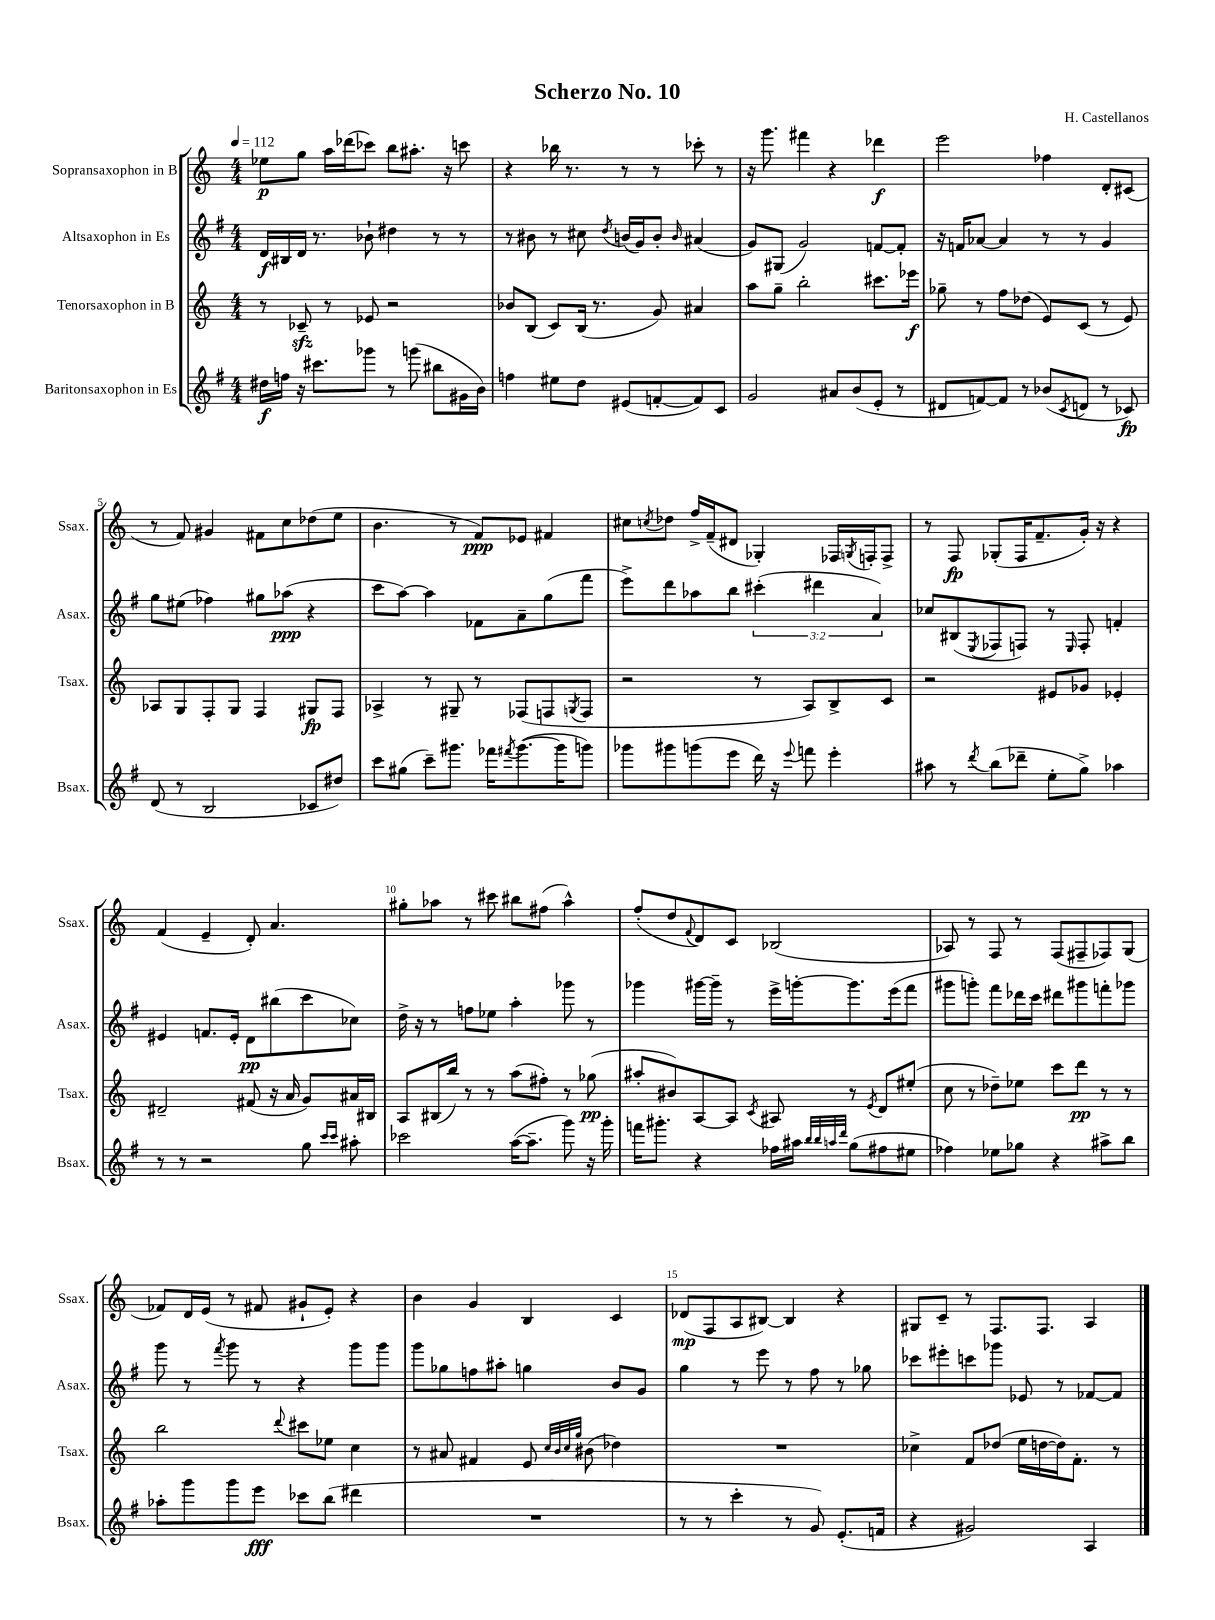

**kern	**dynam	**kern	**dynam	**kern	**dynam	**kern	**dynam
*part4	*part4	*part3	*part3	*part2	*part2	*part1	*part1
*staff4	*staff4	*staff3	*staff3	*staff2	*staff2	*staff1	*staff1
*I"Baritonsaxophon in Es	*	*I"Tenorsaxophon in B	*	*I"Altsaxophon in Es	*	*I"Sopransaxophon in B	*
*I'Bsax.	*	*I'Tsax.	*	*I'Asax.	*	*I'Ssax.	*
*clefG2	*	*clefG2	*	*clefG2	*	*clefG2	*
*k[f#]	*	*k[]	*	*k[f#]	*	*k[]	*
*M4/4	*	*M4/4	*	*M4/4	*	*M4/4	*
*MM112	*	*MM112	*	*MM112	*	*MM112	*
=1	=1	=1	=1	=1	=1	=1	=1
16dd#X\LL	f	8r	.	16d/LL	f	8ee-X\L	p
16ffn\JJ	.	.	.	16B#X/	.	.	.
16r	.	8c-Xzz~/	.	16d/JJ	.	8gg\J	.
8.ccc#X\L	.	.	.	8.r	.	.	.
.	.	8r	.	.	.	16aa\LL	.
.	.	.	.	.	.	(16ddd-X\J	.
8ggg-X\J	.	8e-X/	.	8b-X`\	.	8ccc-X\J)	.
8r	.	2r	.	4dd#X\	.	8bb\L	.
(8gggn\	.	.	.	.	.	8.aa#X'\J	.
8bb#X\L	.	.	.	8r	.	.	.
.	.	.	.	.	.	16r	.
16g#X\L	.	.	.	8r	.	8cccn\	.
16b\JJ)	.	.	.	.	.	.	.
=2	=2	=2	=2	=2	=2	=2	=2
4ffn\	.	8b-X/L	.	8r	.	4r	.
.	.	(8B/J	.	8b#X\	.	.	.
8ee#X\L	.	8c/L)	.	8r	.	16bb-X\	.
.	.	.	.	.	.	8.r	.
8dd\J	.	(16B/Jk	.	8cc#X\	.	.	.
.	.	8.r	.	.	.	.	.
.	.	.	.	8qdd/	.	.	.
(8e#X/L	.	.	.	(16bn/LL	.	8r	.
.	.	.	.	16g/J)	.	.	.
[8fn'/	.	8g/)	.	8b'/J	.	8r	.
.	.	.	.	16qqb/	.	.	.
8f/])	.	4a#X/	.	(4a#X/	.	8ccc-X'\	.
8c/J	.	.	.	.	.	8r	.
=3	=3	=3	=3	=3	=3	=3	=3
2g/	.	8aa\L	.	8g/L)	.	16r	.
.	.	.	.	.	.	8.ggg\	.
.	.	8gg~\J	.	(8G#X/J	.	.	.
.	.	2bb'\	.	2g/)	.	4fff#X\	.
8a#X/L	.	.	.	.	.	4r	.
(8b/	.	.	.	.	.	.	.
8e'/J	.	8.ccc#X\L	.	[8fn/L	.	4ddd-X\	f
8r	.	.	.	8f'/J]	.	.	.
.	.	16eee-X\Jk	f	.	.	.	.
=4	=4	=4	=4	=4	=4	=4	=4
8d#X/L	.	8gg-X~\	.	16r	.	2eee\	.
.	.	.	.	16fn/KL	.	.	.
[8fn/)	.	8r	.	[8a-X/J	.	.	.
8f/J]	.	8ff\L	.	4a-/]	.	.	.
8r	.	(8dd-X\J	.	.	.	.	.
(8b-X/L	.	8e/L)	.	8r	.	4ff-X\	.
8qc/	.	.	.	.	.	.	.
8dn/J	.	(8c/J	.	8r	.	.	.
8r	.	8r	.	4g/	.	8d'/L	.
8c-X/)	fp	8e/)	.	.	.	(8c#X/J	.
!!LO:LB:g=z
=5	=5	=5	=5	=5	=5	=5	=5
(8d/	.	8A-X/L	.	8gg\L	.	8r	.
8r	.	8G/	.	(8ee#X\J	.	8f/)	.
2B/	.	8F'/	.	4ff-X\)	.	4g#X/	.
.	.	8G/J	.	.	.	.	.
.	.	4F/	.	8gg#X\L	.	8f#X\L	.
.	.	.	.	(8aa-X\J	ppp	8cc\	.
8c-X/L	.	8G#X/L	fp	4r	.	(8dd-X\	.
8dd#X/J)	.	8F/J	.	.	.	8ee\J	.
=6	=6	=6	=6	=6	=6	=6	=6
8ccc\L	.	4A-X^/	.	8ccc\L	.	4.b\	.
(8gg#X\J	.	.	.	[8aa\J)	.	.	.
8ccc~\L)	.	8r	.	4aa\]	.	.	.
8.ggg#X\J	.	8G#X~/	.	.	.	8r	.
.	.	8r	.	8f-X\L	.	8f/L)	ppp
16fff-X\KL	.	.	.	.	.	.	.
8qfff#X/	.	.	.	.	.	.	.
([8.ggg#\	.	(8F-X/L	.	8a~\	.	8e-X/J	.
.	.	8Fn/	.	(8gg\	.	4f#X/	.
16ggg#\K]	.	.	.	.	.	.	.
.	.	8qGn/	.	.	.	.	.
8gggn\J)	.	8F/J	.	8fff#\J	.	.	.
=7	=7	=7	=7	=7	=7	=7	=7
8ggg-X\L	.	2r	.	8eee^\L)	.	8cc#X\L	.
.	.	.	.	.	.	8qccn/	.
8ggg#X\	.	.	.	8ddd\	.	8dd-X\J	.
(8gggn\	.	.	.	8aa-X\	.	16ff^/LL	.
.	.	.	.	.	.	(16f~/J	.
8eee\J	.	.	.	8bb\J	.	8d#X/J	.
16ddd\)	.	8r	.	(6ccc#X'\	.	4G-X'/)	.
16r	.	.	.	.	.	.	.
8qqeee/	.	.	.	.	.	.	.
8fffn\	.	8A/L)	.	.	.	.	.
.	.	.	.	6ddd#X\	.	.	.
4eee'\	.	8B^/	.	.	.	16F-X/LL	.
.	.	.	.	.	.	8qGn/	.
.	.	.	.	.	.	16Fn'/J	.
.	.	.	.	6a/)	.	.	.
.	.	8c/J	.	.	.	8F^/J	.
=8	=8	=8	=8	=8	=8	=8	=8
8aa#X\	.	2r	.	8cc-X/L	.	8r	.
8r	.	.	.	(8B#X/	.	8F/	fp
8qddd/	.	.	.	8qE/	.	.	.
(8bb\L	.	.	.	8F-X/	.	(8G-X'/L	.
8ddd-X~\J	.	.	.	8Fn/J)	.	16F/K	.
.	.	.	.	.	.	8.f~/	.
8ee'\L	.	8e#X/L	.	8r	.	.	.
.	.	.	.	16qqE/	.	.	.
8gg^\J)	.	8g-X/J	.	8F'/	.	16g'/Jk)	.
.	.	.	.	.	.	16r	.
4aa-X\	.	4e-X'/	.	4fn'/	.	4r	.
!!LO:LB:g=z
=9	=9	=9	=9	=9	=9	=9	=9
8r	.	2d#X~/	.	4e#X/	.	(4f/	.
8r	.	.	.	.	.	.	.
2r	.	.	.	8.fn/L	.	4e~/	.
.	.	.	.	16e#'/Jk	.	.	.
.	.	(8f#X/	.	8d\L	pp	8d'/)	.
.	.	16r	.	(8bb#X\	.	4.a/	.
.	.	16a/	.	.	.	.	.
8gg\	.	8g/L)	.	8ccc\	.	.	.
16qqccc/LL	.	.	.	.	.	.	.
16qqccc/JJ	.	.	.	.	.	.	.
8aa#X'\	.	16a#X/L	.	8cc-X\J)	.	.	.
.	.	16B#X/JJ	.	.	.	.	.
=10	=10	=10	=10	=10	=10	=10	=10
2ccc-X\	.	8A/L	.	16dd^\	.	8gg#X'\L	.
.	.	.	.	16r	.	.	.
.	.	(16B#X/L	.	8r	.	8aa-X\J	.
.	.	16bb/JJ)	.	.	.	.	.
.	.	8r	.	8ffn\L	.	8r	.
.	.	8r	.	8ee-X\J	.	8ccc#X\	.
([16aa\KL	.	(8aa\L	.	4aa'\	.	8bb#X\L	.
8.aa~\J]	.	.	.	.	.	.	.
.	.	8ff#X'\J)	.	.	.	(8ff#X\J	.
8ggg\)	.	8r	.	8ggg-X\	.	4aa-^^\)	.
16r	.	(8gg-X\	pp	8r	.	.	.
16ggg'\	.	.	.	.	.	.	.
=11	=11	=11	=11	=11	=11	=11	=11
16fffn\KL	.	8aa#X'/L	.	4ggg-X\	.	(8ff'/L	.
8.ggg#X'\J	.	.	.	.	.	.	.
.	.	8b#X/)	.	.	.	8dd/	.
.	.	.	.	.	.	8qqf/	.
4r	.	[8A/	.	[16ggg#X\LL	.	8d/)	.
.	.	.	.	16ggg#~\JJ]	.	.	.
.	.	8A/J]	.	8r	.	8c/J	.
.	.	8qc/	.	.	.	.	.
16ff-X\LL	.	8A#X/	.	16eee^\LL	.	(2B-X/	.
16aa#X\JJ	.	.	.	[16gggn'\J	.	.	.
32qqbb/LLL	.	.	.	.	.	.	.
32qqbb/	.	.	.	.	.	.	.
32qqaan/	.	.	.	.	.	.	.
32qqddd/JJJ	.	.	.	.	.	.	.
(8gg\L	.	8r	.	8.ggg\]	.	.	.
.	.	8qe/	.	.	.	.	.
8ff#X\	.	8d/L	.	.	.	.	.
.	.	.	.	(16eee\k	.	.	.
8ee#X\J	.	(8ee#X'/J	.	8fff#\J	.	.	.
=12	=12	=12	=12	=12	=12	=12	=12
4ff-X\)	.	8cc\	.	8ggg#X\L	.	8A-X/)	.
.	.	8r	.	8gggn'\J)	.	8r	.
8ee-X\L	.	8dd-X~\L)	.	8fff#\L	.	8F/	.
8gg-X\J	.	8ee-X\J	.	16ddd-X\L	.	8r	.
.	.	.	.	16ccc\JJ	.	.	.
4r	.	8ccc\L	.	8ddd#X\L	.	(8F/L	.
.	.	8ddd\J	pp	8ggg#X\	.	8F#X~/	.
8aa#X^\L	.	8r	.	8fffn'\	.	8F-X/)	.
8bb\J	.	8r	.	8ggg-X\J	.	(8G/J	.
!!LO:LB:g=z
=13	=13	=13	=13	=13	=13	=13	=13
8aa-X'\L	.	2bb\	.	8ggg\	.	8f-X/L)	.
8ggg\	.	.	.	8r	.	16d/L	.
.	.	.	.	.	.	(16e/JJ	.
.	.	.	.	8qfff#/	.	.	.
8ggg\	.	.	.	8ggg\	.	8r	.
8eee\J	fff	.	.	8r	.	8f#X/	.
.	.	8qqddd/	.	.	.	.	.
8ccc-X\L	.	8ccc#X\L	.	4r	.	8g#X`/L	.
(8bb\J	.	8ee-X\J	.	.	.	8e'/J)	.
4ddd#X\	.	4cc\	.	8ggg\L	.	4r	.
.	.	.	.	8ggg\J	.	.	.
=14	=14	=14	=14	=14	=14	=14	=14
1r	.	8r	.	8ggg\L	.	4b\	.
.	.	8a#X/	.	8gg-X\	.	.	.
.	.	4f#X/	.	8ffn\	.	4g/	.
.	.	.	.	8aa#X'\J	.	.	.
.	.	8e/	.	4ggn\	.	4B/	.
.	.	32qqcc/LLL	.	.	.	.	.
.	.	32qqb/	.	.	.	.	.
.	.	32qqcc/	.	.	.	.	.
.	.	32qqgg/JJJ	.	.	.	.	.
.	.	(8b#X\	.	.	.	.	.
.	.	4dd-X\)	.	8b/L	.	4c/	.
.	.	.	.	8g/J	.	.	.
=15	=15	=15	=15	=15	=15	=15	=15
8r	.	1r	.	4gg\	.	(8d-X/L	mp
8r	.	.	.	.	.	8F/	.
4ccc'\	.	.	.	8r	.	8A/	.
.	.	.	.	8eee\	.	[8B#X/J)	.
8r	.	.	.	8r	.	4B#/]	.
8g/)	.	.	.	8ff#\	.	.	.
(8.e'/L	.	.	.	8r	.	4r	.
.	.	.	.	8gg-X\	.	.	.
16fn/Jk	.	.	.	.	.	.	.
=16	=16	=16	=16	=16	=16	=16	=16
4r	.	4cc-X^\	.	8ccc-X\L	.	8G#X/L	.
.	.	.	.	8eee#X'\	.	8c~/J	.
2g#X/)	.	8f/L	.	8cccn\	.	8r	.
.	.	(8dd-X/J	.	8ggg-X\J	.	8.F/L	.
.	.	16ee\LL	.	8e-X/	.	.	.
.	.	[16ddn\	.	.	.	8.F/J	.
.	.	16dd\J])	.	8r	.	.	.
.	.	8.f'\J	.	.	.	.	.
4A/	.	.	.	[8f-X/L	.	4A/	.
.	.	8r	.	8f-/J]	.	.	.
==	==	==	==	==	==	==	==
*-	*-	*-	*-	*-	*-	*-	*-
